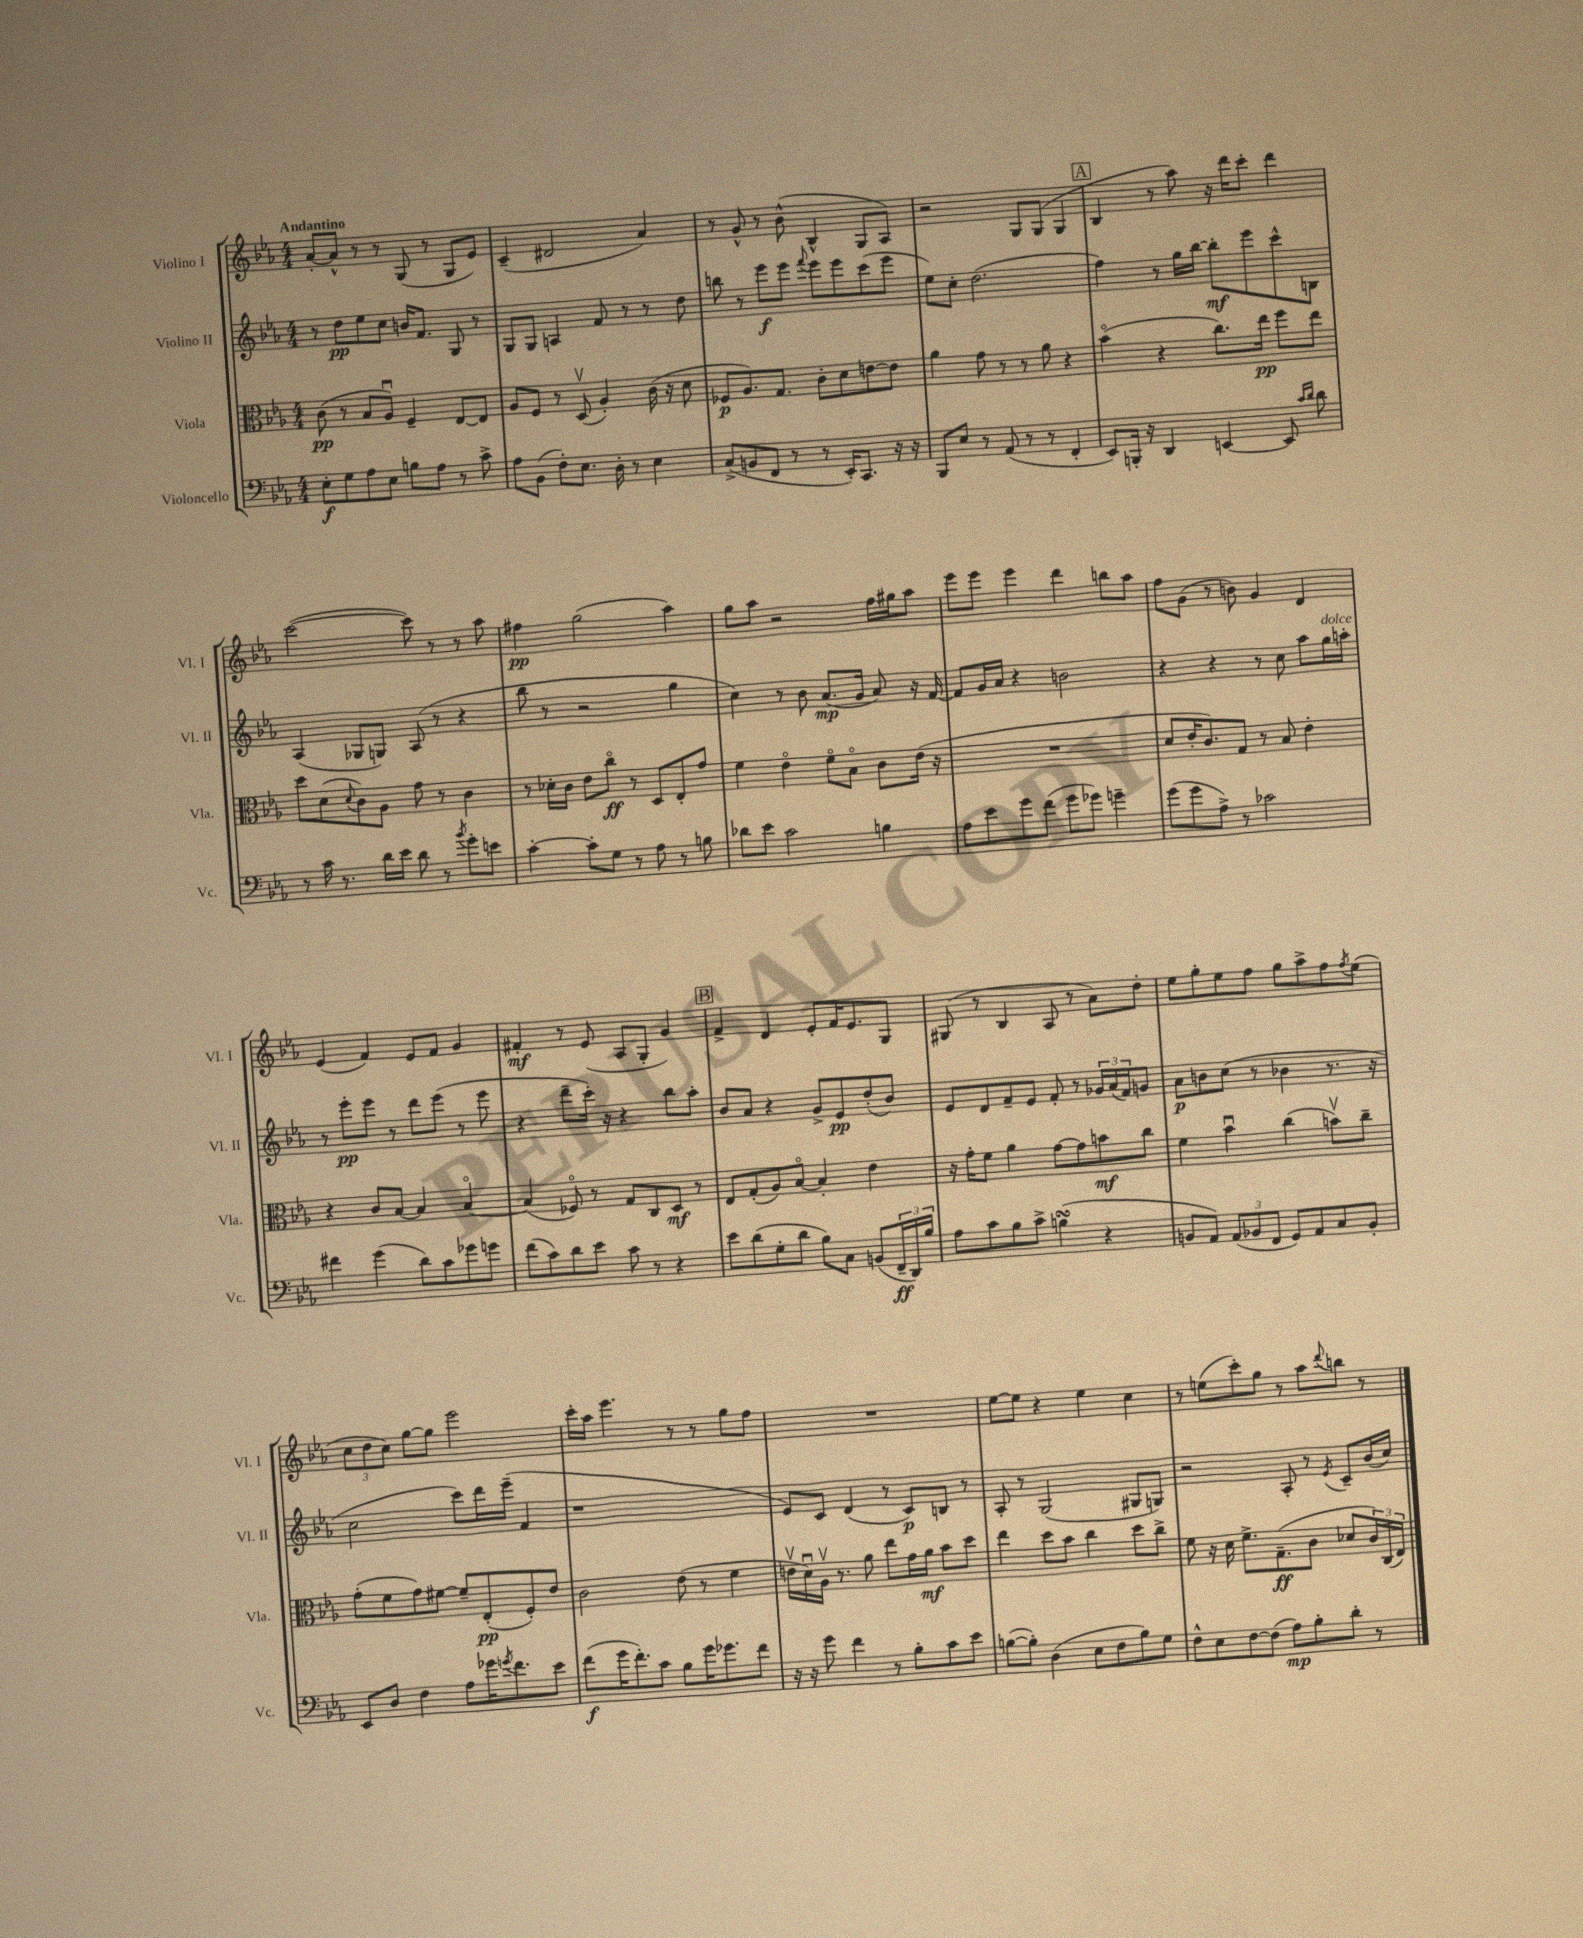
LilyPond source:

<<
\new StaffGroup <<
\new Staff = "s0" \with { instrumentName = "Violino I" shortInstrumentName = "Vl. I" } {
    \clef treble \key ees \major \numericTimeSignature \time 4/4 \tempo "Andantino"
    aes'8~-. aes'8-^ r8 r8 g8( r8 g8 ees'8) |
    c'4--( dis'2 aes'4) |
    r8 g'8-^ r8 bes'8-^( bes4-^ g8 aes8) |
    r2 g8 g8( g4 |
    \mark \markup { \box "A" } bes4 r8 aes''8) r16 d'''16 c'''8-. d'''4 |
    c'''2~( c'''8) r8 r8 aes''8 |
    fis''4\pp g''2( aes''4) |
    g''8 aes''8 r2 f''16 gis''16 aes''8 |
    ees'''8 ees'''8 ees'''4 d'''4 b''8 aes''8 |
    f''8 g'8( r8 b'8) g'4 d'4 |
    ees'4( f'4) ees'8 f'8 g'4 |
    fis'4-.\mf r8 ees'8( aes8 g8-. g'4) |
    \mark \markup { \box "B" } f'4-> d'4 ees'8-. f'16 ees'8. g8 |
    gis8( r8 bes4 aes8 r8 aes'8) d''8-. |
    ees''8 g''8-. ees''8 f''8 g''8 aes''8-> f''8 \acciaccatura { f''8 } ees''8( |
    \tuplet 3/2 { c''8 d''8 c''8) } g''8~ g''8 ees'''2 |
    c'''16-. aes''16 ees'''4. r8 r8 g''8 f''8 |
    R1 |
    ees''8~ ees''8 r4 ees''4 c''4 |
    r8 e''8( c'''8-.) g''8 r8 aes''8 \appoggiatura { d'''8 } b''8 r8 \bar "|." |
}
\new Staff = "s1" \with { instrumentName = "Violino II" shortInstrumentName = "Vl. II" } {
    \clef treble \key ees \major \numericTimeSignature \time 4/4
    r8 d''8\pp ees''8 c''8 b'16 f'8. g8 r8 |
    g8 g8 a4 f'8 r8 r8 d''8 |
    b''8 r8 ees'''8\f ees'''8 \appoggiatura { f'''8 } ees'''8 ees'''8 c'''8( ees'''8 |
    ees''8) c''8-. d''2.( |
    \mark \markup { \box "A" } f''4) r8 g''16 bes''16~ bes''8-.\mf ees'''8 c'''8-^ b8 |
    aes4( ges8 g8) aes8( r8 r4 |
    bes''8 r8 r2 g''4 |
    c''4) r8 bes'8 aes'8.\mp( g'16 aes'8) r16 f'16~ |
    f'8 g'16 aes'16 r4 b'2 |
    r4 r4 r8 c''8 aes''8 g''16^\markup { \italic "dolce" } a''16-. |
    r8 ees'''8-.\pp ees'''8 r8 d'''8 ees'''8( r8 ees'''8 |
    r4 d'''8-- c'''16-.) r16 r4 bes''8 aes''8-. |
    \mark \markup { \box "B" } bes'8 aes'8 r4 g'8-> ees'8\pp d''8-.( bes'8) |
    ees'8 d'8 f'8-- ees'8 f'8-. r8 \tuplet 3/2 { ges'16 aes'16( f'16) } g'8 |
    aes'8\p b'8 c''8( r8 bes'4 r8. r16 |
    c''2 c'''8) d'''16 ees'''16--( f'4 |
    r1 |
    ees'8) c'8 d'4( r8 c'8\p) b8 r8 |
    aes8-. r8 g2( gis8 g8) |
    r2 aes8-. r8 \acciaccatura { ees'8 } c'8-- bes'16( c''16) \bar "|." |
}
\new Staff = "s2" \with { instrumentName = "Viola" shortInstrumentName = "Vla." } {
    \clef alto \key ees \major \numericTimeSignature \time 4/4
    c'8\pp( r8 bes8 aes8\downbow) f4-- ees8~ ees8 |
    aes8 f8 r8 d8\upbow( aes4-.) c'16( r16 d'8 |
    fes8\p aes8.) g8. c'8-. d'8 e'8~ e'8 |
    aes'4 g'8 r8 r8 aes'8 r4 |
    \mark \markup { \box "A" } bes'4\flageolet( r4 c''8.) ees''16\pp f''8 ees''8 |
    d''8 d'8( \appoggiatura { d'8 } c'8) aes8 g'8 r8 c'4 |
    r8 des'16-. c'16 ees'8 c''8\flageolet\ff r8 d8 ees8-. g'8 |
    f'4 ees'4\flageolet f'8\flageolet bes8\flageolet c'8 ees'16( r16 |
    R1 |
    d'8 ees'16-. c'8.) g8 r8 bes8 ees'4-. |
    r4 c'8 bes8~ bes4 bes4~\flageolet |
    bes4( fes8\flageolet) r8 g8 c8 d8\mf r8 |
    \mark \markup { \box "B" } ees8 g8-.( aes8) bes8~\flageolet bes4-. ees'4 |
    r16 g'16-. f'8 aes'4 g'8~ g'8 b'8\mf c''8 |
    f'4 bes'4\downbow c''4( b'8\upbow) c''8-- |
    g'8-.( f'8 g'8) fis'8~ fis'8-- ees8-.\pp( f8-.) ees'8 |
    c'2 ees'8( r8 f'4 |
    e'16\upbow d'16\downbow) aes16\upbow r8. aes'8 ees''8 g'16 aes'16\mf bes'8 d''8 |
    ees''4 d''8 bes'8 c''4 d''8 c''8-> |
    f'8 r16 d'16 f'8.-> g8.--\ff( c'8 des'8 \tuplet 3/2 { c'16) c16( ees16) } \bar "|." |
}
\new Staff = "s3" \with { instrumentName = "Violoncello" shortInstrumentName = "Vc." } {
    \clef bass \key ees \major \numericTimeSignature \time 4/4
    ees8-.\f g8 aes8 ees8 b8 aes8 r8 c'8-> |
    aes8 bes,8( f8-.) ees8. d16-. r8 ees4 |
    c8->( b,8 f,8 r8 r8 ees,16-.) c,8. r16 r16 |
    bes,,8 ees8 r8 aes,8( r8 r8 f,4-. |
    \mark \markup { \box "A" } ees,8) b,,16-. r16 d,4 e,4~ e,8 \grace { c'16 d'16 } d'8 |
    r8 c'16 r8. d'16 ees'16 d'8 r8 \acciaccatura { bes'8 } g'8-. e'8 |
    c'4~-. c'8-. g8 r8 aes8 r8 b8 |
    des'8 ees'8 c'2 b4 |
    aes8 ees'8 g'8 f'8( g'8 ges'8) g'4-- |
    g'8( g'8 aes8->) r8 ces'2 |
    fis'4 g'4( d'8) c'8 ges'8 g'8 |
    f'8( c'8) d'8 ees'8 c'8 r8 r4 |
    \mark \markup { \box "B" } ees'8 d'8( g8-. d'8 bes8) c8 b,8( \tuplet 3/2 { f,16--\ff d,16) bes16 } |
    aes8 c'8 bes8 c'8-> b4\turn( r4 |
    b,8 aes,8) \tuplet 3/2 { aes,8( bes,8 f,8 } g,8) aes,8 c8 bes,8-. |
    ees,8 d8 f4 aes8 ges'16 \acciaccatura { g'8 } f'8. ees'8 |
    f'8\f( g'16 f'8.-.) c'8 bes8 g'16 ges'8. f'8 |
    r16 r16 g'8 f'4 r8 bes8-. c'8 ees'8 |
    b8~( b8-.) d4( ees8 f8 b8) g8 |
    f8-^ ees8 f8~ f8( aes8\mp) bes8-. d'8-. r8 \bar "|." |
}
>>
>>
\layout { \context { \Score \remove "Bar_number_engraver" } }
